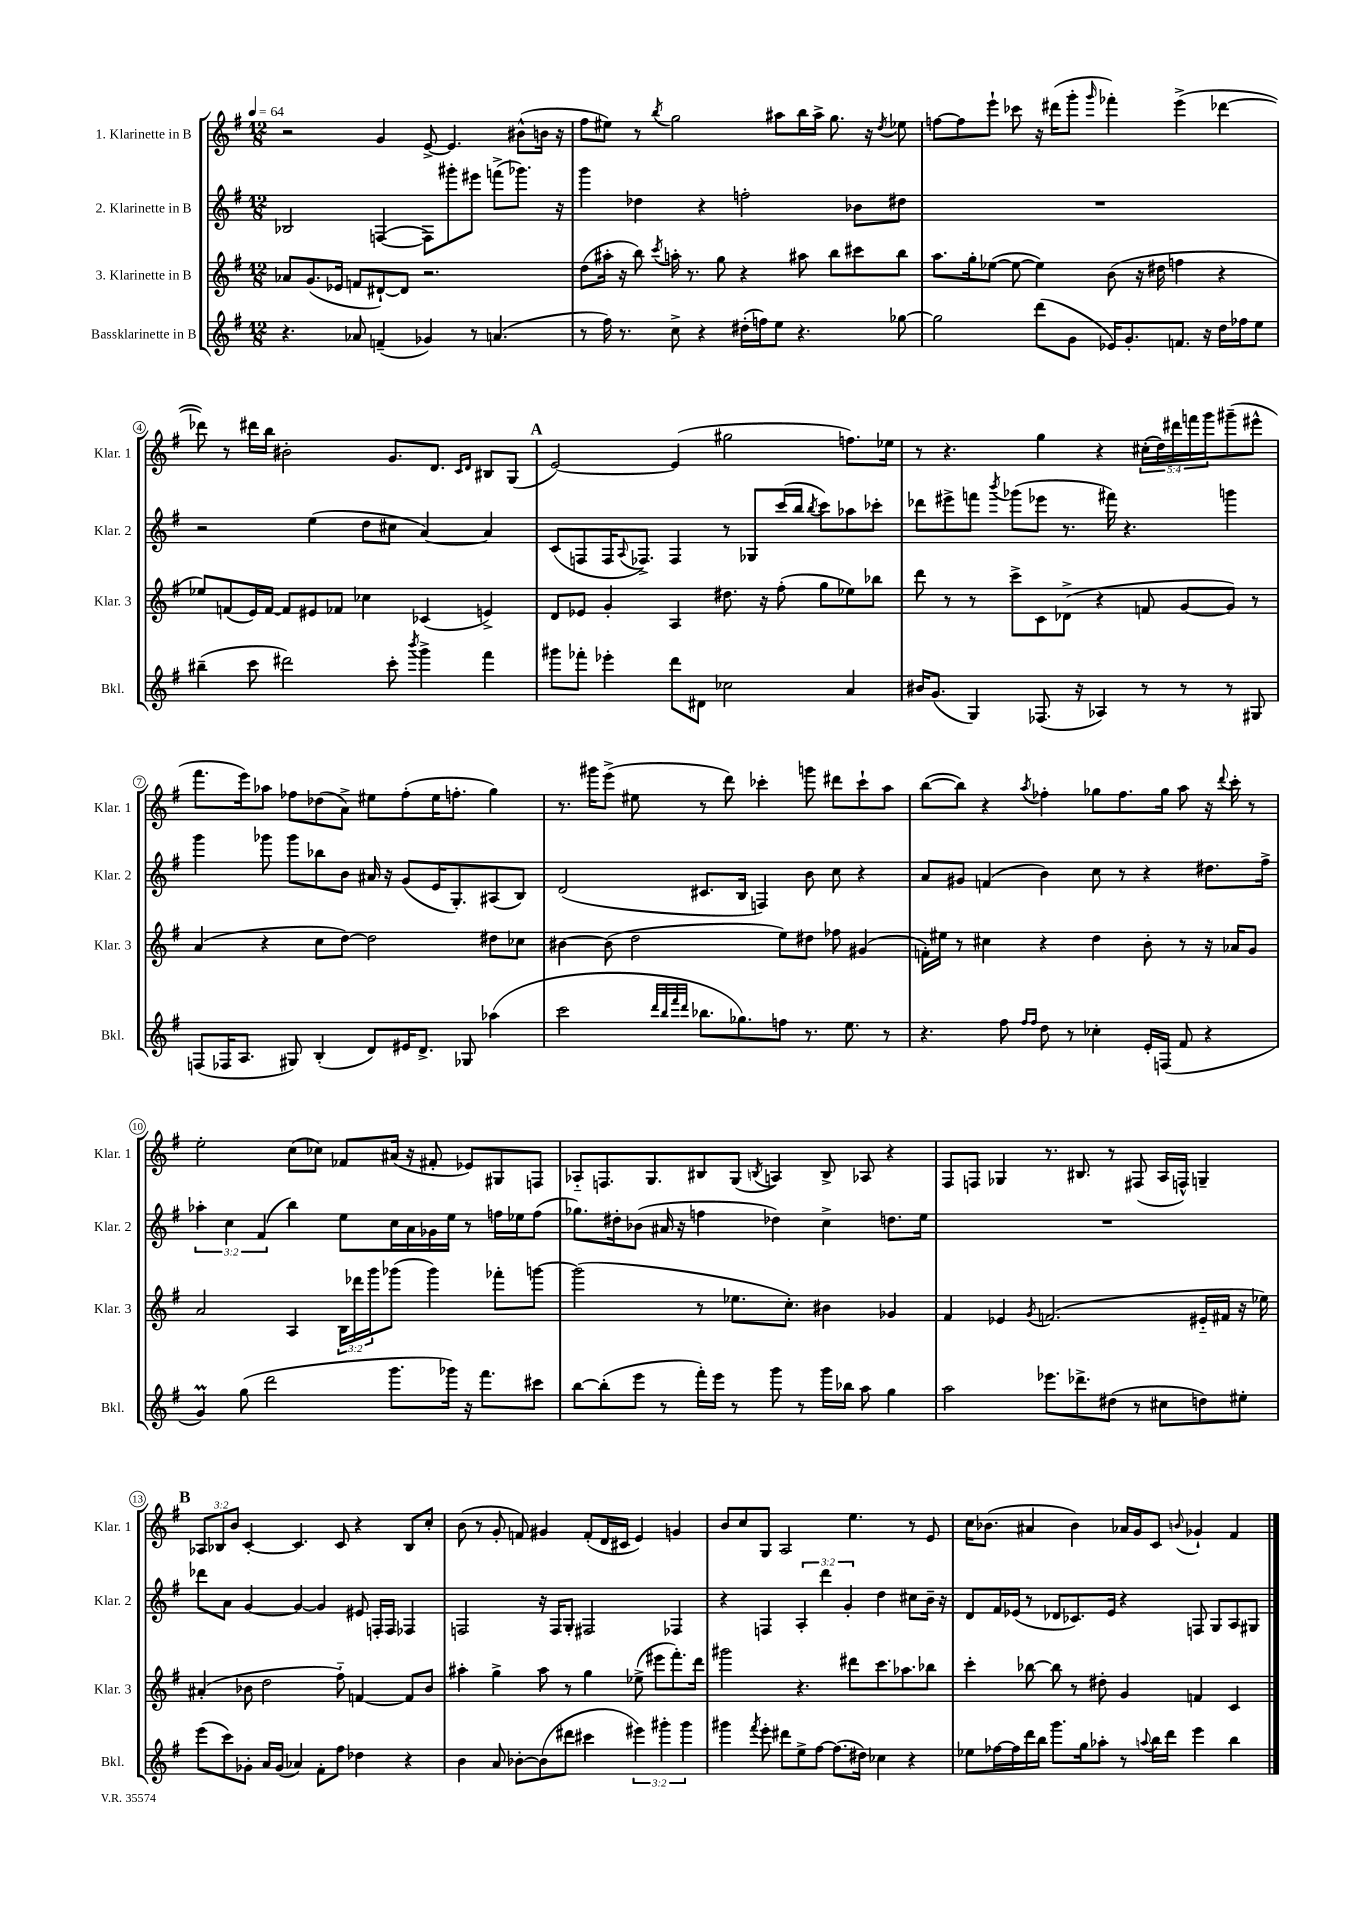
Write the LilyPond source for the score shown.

<<
\new StaffGroup <<
\new Staff = "s0" \with { instrumentName = "1. Klarinette in B" shortInstrumentName = "Klar. 1" } {
    \clef treble \key g \major \numericTimeSignature \time 12/8 \override Staff.TupletNumber.text = #tuplet-number::calc-fraction-text \tempo 4 = 64
    r2 g'4 e'8~-> e'4. bis'8-^( b'16 r16 |
    fis''8 eis''8) r8 \acciaccatura { b''8 } g''2 ais''8 b''16 ais''16-> g''8. r16 \acciaccatura { d''8 } ees''8 |
    f''8~ f''8 e'''8-! ces'''8 r16 dis'''16( g'''8-. \grace { g'''16 } fes'''4-.) e'''4->( des'''4~ |
    des'''8) r8 dis'''16 b''16 bis'2-. g'8. d'8. \grace { c'16 d'16 } bis8 g8( |
    \mark \markup { \bold "A" } e'2~) e'4( gis''2 f''8.) ees''16 |
    r8 r4. g''4 r4 \tuplet 5/4 { cis''16-.( d''16) dis'''16 f'''16 g'''16 } gis'''8--( eis'''8-^ |
    fis'''8. e'''16) aes''8 fes''8 des''8( a'8->) eis''8 fes''8-.( eis''16 f''8.-. g''4) |
    r8. gis'''16 e'''8->( eis''8 r8 d'''8) ces'''4-. g'''8 dis'''8 ces'''8-! a''8 |
    b''8~( b''8) r4 \acciaccatura { a''8 } fes''4-. ges''8 fes''8. ges''16 a''8 r16 \appoggiatura { d'''8 } c'''16-. r8 |
    e''2-. c''8( ces''8) fes'8 ais'16( r16 fis'8-. ees'8) gis8 f8 |
    aes8-_ f8. g8. bis8 g8( \acciaccatura { b8 } a4) b8-> aes8 r4 |
    fis8 f8 ges4 r8. bis8. r8 fis8( a16 f16-^) g4-- |
    \mark \markup { \bold "B" } \tuplet 3/2 { aes8 bes8 b'8 } c'4~-. c'4. c'8 r4 bes8 c''8-. |
    b'8( r8 g'8-. f'8) gis'4 f'8-.( d'16 cis'16 e'4) g'4 |
    b'8 c''8 g8 a2 e''4. r8 e'8 |
    c''16 bes'8.( ais'4 bes'4) aes'16 g'16 c'8 \appoggiatura { b'8 } ges'4-! fis'4 \bar "|." |
}
\new Staff = "s1" \with { instrumentName = "2. Klarinette in B" shortInstrumentName = "Klar. 2" } {
    \clef treble \key g \major \numericTimeSignature \time 12/8 \override Staff.TupletNumber.text = #tuplet-number::calc-fraction-text
    bes2 f4~( f8) gis'''8-. eis'''8 f'''8->( ges'''8.) r16 |
    g'''4 des''4 r4 f''2-. bes'8 dis''8 |
    R1. |
    r2 e''4( d''8 cis''8 a'4~) a'4 |
    \mark \markup { \bold "A" } c'8( f8 f16 \appoggiatura { a8 } fes8.->) fes4 r8 ges8 c'''16( b''16 \acciaccatura { b''8 } c'''8) aes''8 ces'''8-. |
    des'''8 eis'''8-> f'''8 \acciaccatura { b'''8 } ges'''8( ees'''8 r8. fis'''16) r4. g'''4 |
    g'''4 ges'''8 ges'''8 bes''8 b'8 ais'16 r16 g'8( e'16 g8.-.) ais8( b8) |
    d'2( cis'8. b16 f4) b'8 c''8 r4 |
    a'8 gis'8 f'4( b'4) c''8 r8 r4 dis''8. fis''16-> |
    \tuplet 3/2 { aes''4-. c''4 fis'4( } b''4) e''8 c''16 a'16 ges'16 e''16 r8 f''16 ees''16 f''8( |
    ges''8.) dis''16-. bes'8( ais'16 r16 f''4 des''4) c''4-> d''8. e''16 |
    R1. |
    \mark \markup { \bold "B" } des'''8 a'8 g'4~ g'4~ g'4 eis'8 f16-. f16 fes4 |
    f2 r16 f16 g8-. fis2 fes4 |
    r4 f4 \tuplet 3/2 { a4-. d'''4 g'4-. } d''4 cis''8 b'16-- r16 |
    d'8 fis'16 ees'16( r8 des'8 ces'8.) ees'16 r4 f8 g8 a8 gis8 \bar "|." |
}
\new Staff = "s2" \with { instrumentName = "3. Klarinette in B" shortInstrumentName = "Klar. 3" } {
    \clef treble \key g \major \numericTimeSignature \time 12/8 \override Staff.TupletNumber.text = #tuplet-number::calc-fraction-text
    aes'8 g'8.( ees'16 f'8 dis'8~-!) dis'8 r2. |
    d''8( ais''16-. r16 b''8) \acciaccatura { c'''8 } a''16-. r8. g''8 r4 ais''8 b''8 cis'''8 b''8 |
    a''8. g''16-. ees''8~( ees''8~ ees''4) b'8( r16 dis''16 f''4 r4 |
    ees''8) f'8( e'16) f'16~ f'8 eis'8 fes'8 ces''4 ces'4( e'4->) |
    \mark \markup { \bold "A" } d'8 ees'8 g'4-. a4 dis''8. r16 fis''8-.( g''8 ees''8) bes''8 |
    d'''8 r8 r8 c'''8-> c'8 des'8->( r4 f'8 g'8~ g'8) r8 |
    a'4( r4 c''8 d''8~) d''2 dis''8 ces''8 |
    bis'4~ bis'8( d''2 e''8) dis''8 fes''8 gis'4( |
    f'16-.) eis''16 r8 cis''4 r4 d''4 b'8-. r8 r16 aes'16 g'8 |
    a'2 a4 \tuplet 3/2 { b16 des'''16 g'''16 } ges'''8( ges'''4) fes'''8-. g'''8~ |
    g'''2( r8 ees''8. c''8.-.) bis'4 ges'4 |
    fis'4 ees'4 \acciaccatura { g'8 } f'2.( eis'16-_ fis'16 r16 ees''16) |
    \mark \markup { \bold "B" } ais'4-.( bes'8 d''2 fis''8-_) f'4~ f'8 bes'8 |
    ais''4-. g''4-> ais''8 r8 g''4 ees''8->( eis'''8 fis'''8.-.) d'''16 |
    gis'''2 r4. dis'''8 c'''8. aes''8. bes''8 |
    c'''4-. bes''8~ bes''8 r8 dis''8-. g'4 f'4 c'4 \bar "|." |
}
\new Staff = "s3" \with { instrumentName = "Bassklarinette in B" shortInstrumentName = "Bkl." } {
    \clef treble \key g \major \numericTimeSignature \time 12/8 \override Staff.TupletNumber.text = #tuplet-number::calc-fraction-text
    r4. aes'8 f'4--( ges'4) r8 a'4.( |
    r8 fis''16) r8. c''8-> r4 dis''16-.( f''16) e''8 r4. ges''8~ |
    ges''2 d'''8( g'8 ees'16) g'8.-. f'8. r16 d''16 fes''16 e''8 |
    bis''4--( c'''8 dis'''2) c'''8-. \acciaccatura { b'''8 } g'''4-> fis'''4 |
    \mark \markup { \bold "A" } gis'''8 fes'''8-. ees'''4-. d'''8 dis'8 ces''2 a'4 |
    bis'16 g'8.( g4) fes8.( r16 aes4) r8 r8 r8 gis8 |
    f8( fes16 a8. gis8) b4-.( d'8) eis'16 d'8.-> ges8 aes''4( |
    c'''2 \grace { d'''32 b''32 fis'''32 d'''32 } bes''8. ges''8.) f''8 r8. e''8. r8 |
    r4. fis''8 \grace { fis''16 fis''16 } d''8 r8 ces''4-. e'16-. f16( fis'8 r4 |
    g'4\prall) g''8( d'''2 g'''8. ges'''16) r16 fis'''8. cis'''8 |
    b''8~ b''8-.( e'''8 r8 fis'''16-.) e'''16 r8 g'''8 r8 g'''16 bes''16 a''8 g''4 |
    a''2 ees'''8. des'''8.-> dis''8( r8 cis''8 d''8) eis''8-. |
    \mark \markup { \bold "B" } e'''8( c'''8) ges'8-. a'16 ges'16( aes'4) fis'8-. fis''8 des''4 r4 |
    b'4 a'8 bes'8~-. bes'8( dis'''8 cis'''4 \tuplet 3/2 { eis'''4) gis'''4-. gis'''4 } |
    gis'''4 \acciaccatura { fis'''8 } e'''8-. dis'''8 e''8-> fis''8~ fis''8.( dis''16) ces''4 r4 |
    ees''8 fes''16~ fes''16 d'''16 b''16 g'''8. g''16 aes''8-. r8 \appoggiatura { a''8 } b''16 d'''16 e'''4 b''4 \bar "|." |
}
>>
>>
\layout { \context { \Score \override BarNumber.stencil = #(make-stencil-circler 0.1 0.3 ly:text-interface::print) } }
